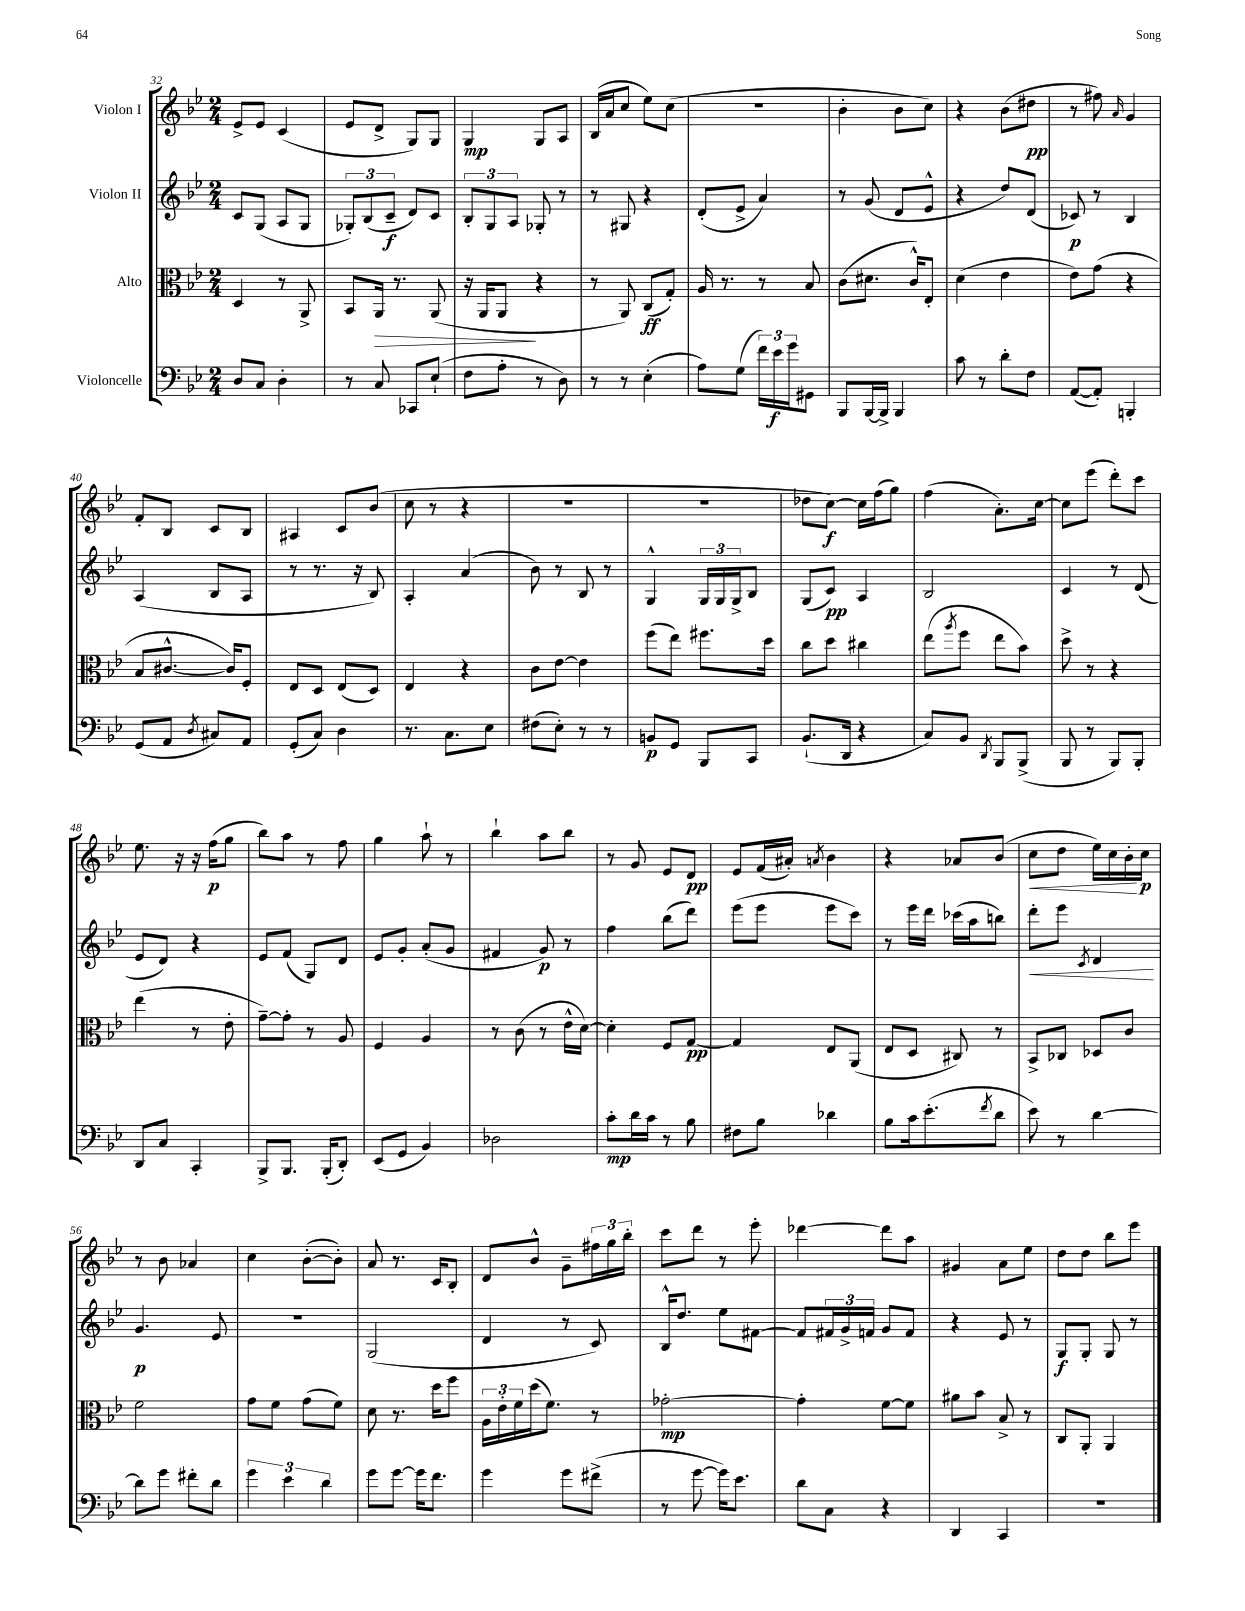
<<
\new StaffGroup <<
\new Staff = "s0" \with { instrumentName = "Violon I" } {
    \clef treble \key bes \major \numericTimeSignature \time 2/4
    ees'8-> ees'8 c'4( |
    ees'8 d'8-> g8) g8 |
    g4\mp g8 a8 |
    bes16( a'16 c''8 ees''8) c''8( |
    R2 |
    bes'4-. bes'8 c''8) |
    r4 bes'8( dis''8\pp |
    r8 fis''8) \grace { a'16 } g'4 |
    f'8-. bes8 c'8 bes8 |
    ais4 c'8 bes'8( |
    c''8 r8 r4 |
    r2 |
    R2 |
    des''8 c''8~\f) c''16 f''16( g''8) |
    f''4( a'8.-.) c''16~ |
    c''8 ees'''8( d'''8-.) c'''8 |
    ees''8. r16 r16 f''16\p( g''8 |
    bes''8) a''8 r8 f''8 |
    g''4 a''8-! r8 |
    bes''4-! a''8 bes''8 |
    r8 g'8 ees'8 d'8\pp |
    ees'8 f'16( ais'16-.) \acciaccatura { a'8 } bes'4 |
    r4 aes'8 bes'8( |
    c''8\< d''8 ees''16) c''16 bes'16-.\! c''16\p |
    r8 bes'8 aes'4 |
    c''4 bes'8~-.( bes'8-.) |
    a'8 r8. c'16 bes8-. |
    d'8 bes'8-^ g'8-- \tuplet 3/2 { fis''16 g''16 bes''16-. } |
    c'''8 d'''8 r8 ees'''8-. |
    des'''4~ des'''8 a''8 |
    gis'4 a'8 ees''8 |
    d''8 d''8 bes''8 ees'''8 \bar "|." |
}
\new Staff = "s1" \with { instrumentName = "Violon II" } {
    \clef treble \key bes \major \numericTimeSignature \time 2/4
    c'8 g8( a8 g8 |
    \tuplet 3/2 { ges8-.) bes8( c'8--\f } d'8) c'8 |
    \tuplet 3/2 { bes8-. g8 a8 } ges8-. r8 |
    r8 gis8 r4 |
    d'8-.( ees'8-> a'4) |
    r8 g'8( d'8 ees'8-^ |
    r4 d''8) d'8( |
    ces'8\p) r8 bes4 |
    a4( bes8 a8 |
    r8 r8. r16 bes8) |
    a4-. a'4( |
    bes'8) r8 bes8 r8 |
    g4-^ \tuplet 3/2 { g16 g16 g16-> } bes8 |
    g8( c'8\pp) a4 |
    bes2 |
    c'4 r8 d'8( |
    ees'8 d'8) r4 |
    ees'8 f'8( g8) d'8 |
    ees'8 g'8-. a'8-.( g'8 |
    fis'4 g'8\p) r8 |
    f''4 bes''8( d'''8) |
    ees'''8( ees'''8 ees'''8 c'''8) |
    r8 ees'''16 d'''16 ces'''16( a''16 b''8) |
    d'''8-.\< ees'''8 \acciaccatura { c'8 } d'4\! |
    g'4.\p ees'8 |
    r2 |
    g2( |
    d'4 r8 c'8) |
    bes16-^ d''8. ees''8 fis'8~ |
    fis'8 \tuplet 3/2 { fis'16 g'16-> f'16 } g'8 f'8 |
    r4 ees'8 r8 |
    g8\f g8-. g8 r8 \bar "|." |
}
\new Staff = "s2" \with { instrumentName = "Alto" } {
    \clef alto \key bes \major \numericTimeSignature \time 2/4
    d4 r8 a,8-> |
    bes,8 a,16\> r8. a,8( |
    r16 a,16 a,8\! r4 |
    r8 a,8) c8\ff( g8-.) |
    a16 r8. r8 bes8 |
    c'8( dis'8. c'16-^) ees8-. |
    d'4( ees'4 |
    ees'8) g'8( r4 |
    bes8 cis'8.~-^ cis'16) f8-. |
    ees8 d8 ees8( d8) |
    ees4 r4 |
    c'8 ees'8~ ees'4 |
    f''8( ees''8) fis''8. d''16 |
    c''8 d''8 cis''4 |
    ees''8( \acciaccatura { a''8 } f''8 ees''8 bes'8) |
    d''8-> r8 r4 |
    ees''4( r8 ees'8-. |
    g'8~--) g'8-. r8 a8 |
    f4 a4 |
    r8 c'8( r8 ees'16-^ d'16~) |
    d'4-. f8 g8~\pp |
    g4 ees8 a,8( |
    ees8 d8 cis8) r8 |
    bes,8-> ces8 des8 c'8 |
    f'2 |
    g'8 f'8 g'8( f'8) |
    d'8 r8. d''16 f''8 |
    \tuplet 3/2 { a16 ees'16-. f'16 } d''16( f'8.) r8 |
    ges'2~-.\mp |
    ges'4-. f'8~ f'8 |
    ais'8 bes'8 bes8-> r8 |
    c8 a,8-. a,4 \bar "|." |
}
\new Staff = "s3" \with { instrumentName = "Violoncelle" } {
    \clef bass \key bes \major \numericTimeSignature \time 2/4
    d8 c8 d4-. |
    r8 c8 ces,8 ees8-!( |
    f8 a8-. r8 d8) |
    r8 r8 ees4-.( |
    a8) g8( \tuplet 3/2 { f'16) ees'16\f g'16 } gis,8 |
    bes,,8 bes,,16~ bes,,16-> bes,,4 |
    c'8 r8 d'8-. f8 |
    a,8~( a,8-.) b,,4-. |
    g,8( a,8 \acciaccatura { d8 } cis8) a,8 |
    g,8-.( c8) d4 |
    r8. c8. ees8 |
    fis8( ees8-.) r8 r8 |
    b,8\p g,8 bes,,8 c,8 |
    bes,8.-!( d,16 r4 |
    c8) bes,8 \acciaccatura { d,8 } bes,,8 bes,,8->( |
    bes,,8 r8 bes,,8) bes,,8-. |
    d,8 c8 c,4-. |
    bes,,8-> bes,,8. bes,,16-.( d,8-.) |
    ees,8( g,8 bes,4) |
    des2 |
    c'8-.\mp d'16 c'16 r8 bes8 |
    fis8 bes8 des'4 |
    bes8 c'16 ees'8.-.( \acciaccatura { f'8 } d'8 |
    ees'8) r8 d'4~ |
    d'8 g'8 fis'8-. d'8 |
    \tuplet 3/2 { g'4 ees'4 d'4 } |
    g'8 g'8~ g'16 f'8. |
    g'4 g'8 fis'8->( |
    r8 g'8~ g'16) ees'8. |
    d'8 c8 r4 |
    d,4 c,4 |
    R2 \bar "|." |
}
>>
>>
\layout { \context { \Score currentBarNumber = #32 } }
